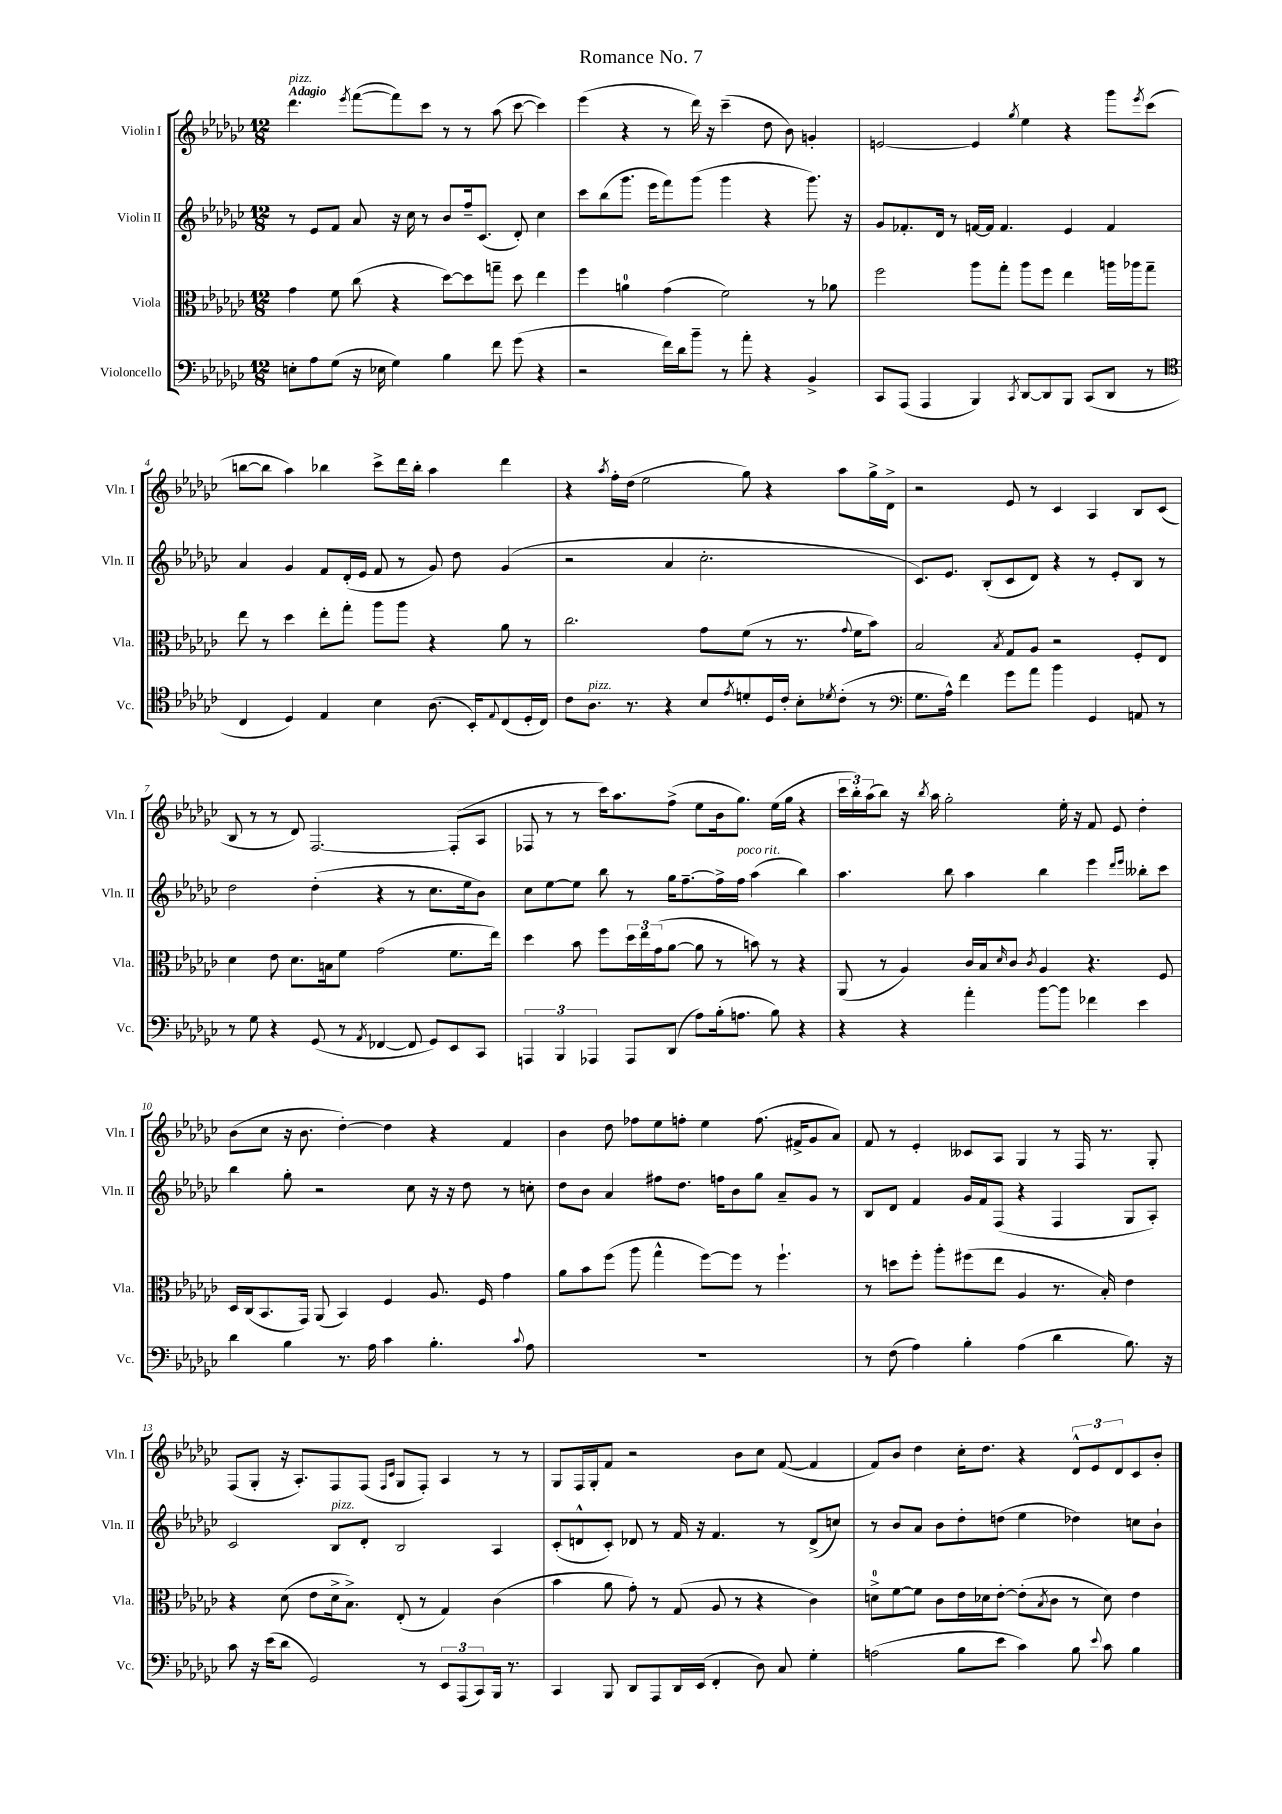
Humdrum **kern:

**kern	**kern	**kern	**kern
*staff4	*staff3	*staff2	*staff1
*clefF4	*clefC3	*clefG2	*clefG2
*k[b-e-a-d-g-c-]	*k[b-e-a-d-g-c-]	*k[b-e-a-d-g-c-]	*k[b-e-a-d-g-c-]
*M12/8	*M12/8	*M12/8	*M12/8
8E'	4g-	8r	4.ddd-
8A-	.	8e-	.
(8G-	8f	8f	.
.	.	.	8qeee-
16r	(8cc-	8a-	([8fff
16E-	.	.	.
4G-)	4r	16r	8fff])
.	.	16cc-	.
.	.	8r	8ccc-
4B-	[8dd-)	8b-	8r
.	8dd-]	16ff~	8r
.	.	(8.c-	.
8f	8gg~	.	(8aa-
(8g-	8dd-	8d-')	[8ccc-
4r	4ee-	4cc-	4ccc-])
=	=	=	=
2r	4ff	8ccc-	(4eee-
.	.	(8bb-	.
.	4a	8.ggg-	4r
.	.	16eee-	.
16f)	(4g-	8fff)	8r
16d-	.	.	.
8b-~	.	(8ggg-	16ddd-)
.	.	.	16r
8r	2f)	4ggg-	(4ccc-~
8a-'	.	.	.
4r	.	4r	8dd-
.	.	.	8b-)
4BB-^	8r	8.ggg-)	4g'
.	8a-	.	.
.	.	16r	.
=	=	=	=
8CC-	2ff	8g-	[2e
(8AAA-	.	8.f-'	.
4AAA-	.	.	.
.	.	16d-	.
.	.	8r	.
4BBB-)	8aa-	[16f	4e]
.	.	16f]	.
.	8gg-'	4.f	.
8qCC-	.	.	8qgg-
[8DD-	8aa-	.	4ee-
8DD-]	8ff	.	.
8BBB-	4ee-	4e-	4r
(8CC-	.	.	.
8DD-	16aa	4f	8ggg-
.	16aa-	.	.
.	.	.	8qeee-
8r	8gg-~	.	(8ccc-
=	=	=	=
*clefC4	*	*	*
4C-	8ee-	4a-	[8bb
.	8r	.	8bb]
4D-)	4dd-	4g-	4aa-)
4E-	8ee-'	8f	4bb-
.	8gg-'	(16d-'	.
.	.	16e-	.
4B-	8aa-	8f	8ccc-^
.	8aa-	8r	16ddd-
.	.	.	16bb-'
(8.A-	4r	8g-)	4aa-
.	.	8dd-	.
16BB-')	.	.	.
8qqE-	.	.	.
(8C-	8a-	(4g-	4ddd-
16D-'	8r	.	.
16C-)	.	.	.
=	=	=	=
8c-	2.cc-	2r	4r
8.A-	.	.	.
.	.	.	8qaa-
.	.	.	16ff'
8.r	.	.	(16dd-
.	.	.	2ee-
4r	.	4a-	.
8B-	8g-	2.cc-'	.
8qe-	.	.	.
8d'	(8f	.	8gg-)
16D-	8r	.	4r
16c-'	.	.	.
8B-'	8.r	.	.
8qd-	.	.	.
(8c-'	.	.	8aa-
.	8qqg-	.	.
.	16f	.	.
8r	8b-)	.	16gg-^
.	.	.	16d-^
=	=	=	=
*clefF4	*	*	*
8.G-	2B-	8.c-)	2r
16A-^^)	.	8.e-	.
4f	.	.	.
.	.	(8B-'	.
.	8qB-	.	.
8g-	8G-	8c-	8e-
8a-	8A-	8d-)	8r
4b-	2r	4r	4c-
4GG-	.	8r	4A-
.	.	8e-'	.
8AA	8F'	8B-	8B-
8r	8E-	8r	(8c-
=	=	=	=
8r	4d-	2dd-	8B-
8G-	.	.	8r
4r	8e-	.	8r
.	8.d-	.	8d-)
(8GG-	.	(4dd-'	[2.F
.	16B	.	.
8r	8f	.	.
8qAA-	.	.	.
[4FF-	(2g-	4r	.
8FF-]	.	8r	.
8GG-)	.	8.cc-	.
8EE-	8.f	.	(8F']
.	.	16ee-	.
8CC-	.	8b-)	8A-
.	16ee-)	.	.
=	=	=	=
6AAA	4dd-	8cc-	8F-
.	.	[8ee-	8r
6BBB-	.	.	.
.	8b-	8ee-]	8r
6AAA-	.	.	.
.	8ff	8bb-	16ccc-)
.	.	.	8.aa-
8AAA-	24dd-	8r	.
.	24ee-	.	.
.	(24g-	.	.
(8DD-	[8a-	16gg-	(8ff^
.	.	[8.ff~	.
8A-)	8a-]	.	8ee-
(16B-'	8r	16ff^]	16b-
8.A	.	16ff	8.gg-)
.	8b)	(4aa-	.
8B-)	8r	.	(16ee-
.	.	.	16gg-
4r	4r	4bb-)	4r
=	=	=	=
4r	(8AA-	4.aa-	24ccc-
.	.	.	24bb-')
.	.	.	(24aa-
.	8r	.	8bb-)
4r	4A-)	.	16r
.	.	.	8qbb-
.	.	.	16aa-
.	.	8bb-	2gg-'
4a-'	16c-	4aa-	.
.	16B-	.	.
.	16qqd-	.	.
.	8c-	.	.
.	8qc-	.	.
[8b-	4A-	4bb-	.
8b-]	.	.	16ee-'
.	.	.	16r
4f-	4.r	4eee-	8f
.	.	.	8e-
.	.	16qqddd-	.
.	.	16qqeee-	.
4e-	.	8bb--'	4dd-'
.	8F	8ccc-	.
=	=	=	=
4d-	16D-	4bb-	(8b-
.	(16C-	.	.
.	8.BB-	.	8cc-
4B-	.	8gg-'	16r
.	16GG-)	.	8.b-
.	(8AA-	2r	.
8.r	4BB-)	.	[4dd-')
16A-	.	.	.
4c-	4F	.	4dd-]
.	.	8cc-	.
4.B-'	8.A-	16r	4r
.	.	16r	.
.	.	8dd-	.
.	16F	.	.
.	4g-	8r	4f
8qqc-	.	.	.
8A-	.	8cc'	.
=	=	=	=
1.r	8a-	8dd-	4b-
.	8b-	8b-	.
.	(8ff	4a-	8dd-
.	8aa-	.	8ff-
.	4gg-^^	8ff#	8ee-
.	.	8.dd-	8ff'
.	[8ff)	.	4ee-
.	.	16ff	.
.	8ff]	8b-	.
.	8r	8gg-	(8.ff
.	4.ff`	8a-~	.
.	.	.	16f#^
.	.	8g-	8g-
.	.	8r	8a-)
=	=	=	=
8r	8r	8B-	8f
(8F	8dd	8d-	8r
4A-)	8ff'	4f	4e-'
.	8aa-'	.	.
4B-'	(8ff#	16g-	8c--
.	.	16f	.
.	8ee-	(8F	8A-
(4A-	4A-	4r	4G-
4d-	8.r	4F	8r
.	.	.	16F
.	16B-')	.	8.r
8.B-)	4e-	8G-	.
.	.	8A-')	8G-'
16r	.	.	.
=	=	=	=
8c-	4r	2c-	(8F
16r	.	.	8G-'
(16e-	.	.	.
8d-	(8d-	.	16r
.	.	.	8.A-')
2GG-)	8e-	.	.
.	16d-^	8B-	8F
.	8.B-^)	.	.
.	.	8d-'	(8F
.	.	.	16qqF
.	.	.	16qqc-
.	(8E-'	2B-	8G-
8r	8r	.	8F')
12EE-	4G-)	.	4A-
(12AAA-	.	.	.
12CC-)	.	.	.
16BBB-	(4c-	4A-	8r
8.r	.	.	.
.	.	.	8r
=	=	=	=
4CC-	4b-	(8c-'	8G-
.	.	8d^^	16F
.	.	.	16G-'
8BBB-	8a-	8c-')	8f
8DD-	8g-')	8d-	2r
8AAA-	8r	8r	.
16DD-	(8G-	16f	.
(16EE-	.	16r	.
4FF'	8A-	4.f	.
.	8r	.	8b-
8D-)	4r	.	8cc-
8C-	.	8r	([8f
4G-'	4c-)	(8d-^	4f]
.	.	8cc)	.
=	=	=	=
(2A	8d^	8r	8f)
.	[8f	8b-	8b-
.	8f]	8a-	4dd-
.	8c-	8b-	.
8B-	16e-	8dd-'	16cc-'
.	16d-	.	8.dd-
8e-	[8e-'	(8dd	.
4c-)	(8e-']	4ee-	4r
.	8qB-	.	.
.	8c-	.	.
8B-	8r	4dd-)	12d-^^
.	.	.	12e-
8qqe-	.	.	.
8c-	8d-)	.	.
.	.	.	12d-
4B-	4e-	8cc	8c-
.	.	8b-`	8b-'
==	==	==	==
*-	*-	*-	*-
